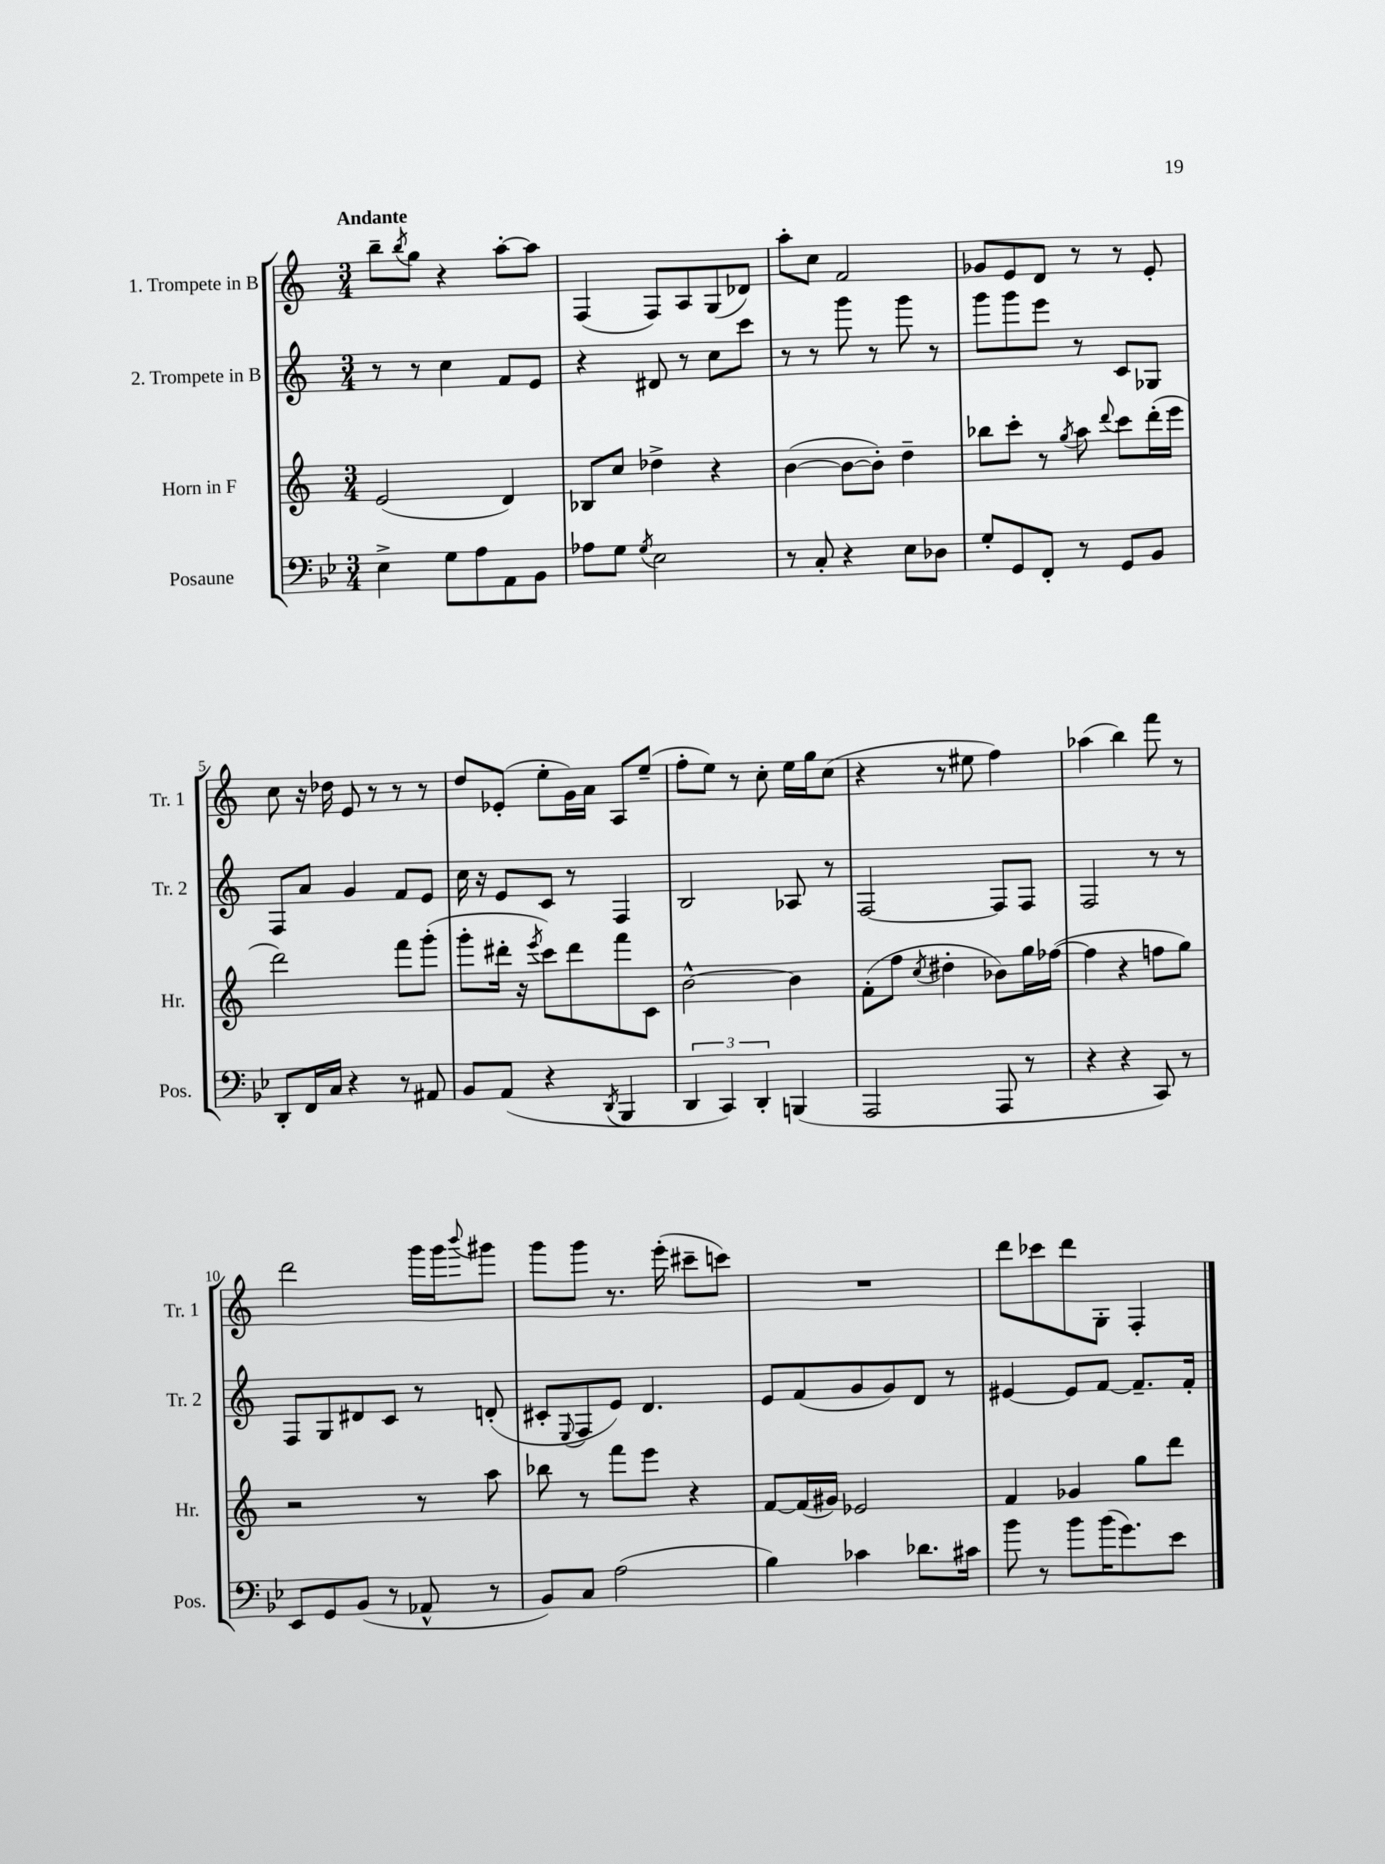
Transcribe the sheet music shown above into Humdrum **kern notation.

**kern	**kern	**kern	**kern
*staff4	*staff3	*staff2	*staff1
*clefF4	*clefG2	*clefG2	*clefG2
*k[b-e-]	*k[]	*k[]	*k[]
*M3/4	*M3/4	*M3/4	*M3/4
4E-^	(2e	8r	8bb~
.	.	.	8qbb
.	.	8r	8gg
8G	.	4cc	4r
8A	.	.	.
8AA	4d)	8f	[8aa'
8BB-	.	8e	8aa]
=	=	=	=
8A-	8B-	4r	(4F
8G	8cc	.	.
8qG	.	.	.
2E-	4dd-^	8d#	8F)
.	.	8r	8A
.	4r	8cc	(8G
.	.	8ccc	8d-)
=	=	=	=
8r	([4b	8r	8aa'
8C'	.	8r	8cc
4r	8b_	8ggg	2f
.	8b'])	8r	.
8E-	4dd~	8ggg	.
8D-	.	8r	.
=	=	=	=
8G'	8bb-	8ggg	8g-
8GG	8ccc'	8ggg	8e
8FF'	8r	8eee	8d
.	8qgg	.	.
8r	8aa	8r	8r
.	8qqddd	.	.
8GG	8ccc	8c	8r
8BB-	(16ddd'	8G-	8e'
.	16eee	.	.
=	=	=	=
8DD'	2ddd)	8F	8cc
16FF	.	8a	16r
16C	.	.	16dd-
4r	.	4g	8e
.	.	.	8r
8r	8fff	8f	8r
8AA#	(8ggg'	8e	8r
=	=	=	=
8BB-	8ggg'	16cc	8dd
.	.	16r	.
(8AA	16ddd#'	8e	(8e-'
.	16r	.	.
.	8qeee	.	.
4r	8ccc)	8c	8ee'
.	8ddd#	8r	16g)
.	.	.	16a
8qDD	.	.	.
4BBB-	8fff	4F	8A
.	8c	.	(8ee~
=	=	=	=
6DD	[2b^^	2B	8ff'
.	.	.	8ee)
6CC)	.	.	.
.	.	.	8r
6DD'	.	.	.
.	.	.	8cc'
(4BBB	4b]	8A-	16ee
.	.	.	16gg
.	.	8r	(8cc
=	=	=	=
2AAA	(8f'	[2F	4r
.	8ff	.	.
.	8qcc	.	.
.	4dd#'	.	8r
.	.	.	8ee#
8AAA	8b-)	8F]	4ff)
8r	16gg	8F	.
.	([16ff-	.	.
=	=	=	=
4r	4ff-]	2F	(4aa-
4r	4r	.	4bb)
8CC)	8ff	8r	8fff
8r	8gg)	8r	8r
=	=	=	=
8EE-	2r	8F	2ddd
8GG	.	8G	.
(8BB-	.	8d#	.
8r	.	8c	.
8AA-^^	8r	8r	16ggg
.	.	.	16ggg
.	.	.	8qqbbb
8r	8aa	(8d'	8ggg#
=	=	=	=
8BB-)	8bb-	8c#'	8ggg
.	.	8qqE	.
8C	8r	8F	8ggg
(2A	8fff	8e)	8.r
.	8eee	4.d	.
.	.	.	(16eee'
.	4r	.	8ccc#~
.	.	.	8ccc)
=	=	=	=
4B-)	[8f	8e	2.r
.	(16f]	(8f	.
.	16g#)	.	.
4c-	2e-	8g	.
.	.	8g)	.
8.d-	.	8d	.
.	.	8r	.
16c#	.	.	.
=	=	=	=
8b-	4f	[4e#	8ddd
8r	.	.	8ccc-
8b-	4g-	8e#]	8ddd
(16b-	.	[8f	8G'
8.g)	.	.	.
.	8gg	8.f~]	4F'
8e-	8ddd	.	.
.	.	16f'	.
==	==	==	==
*-	*-	*-	*-
